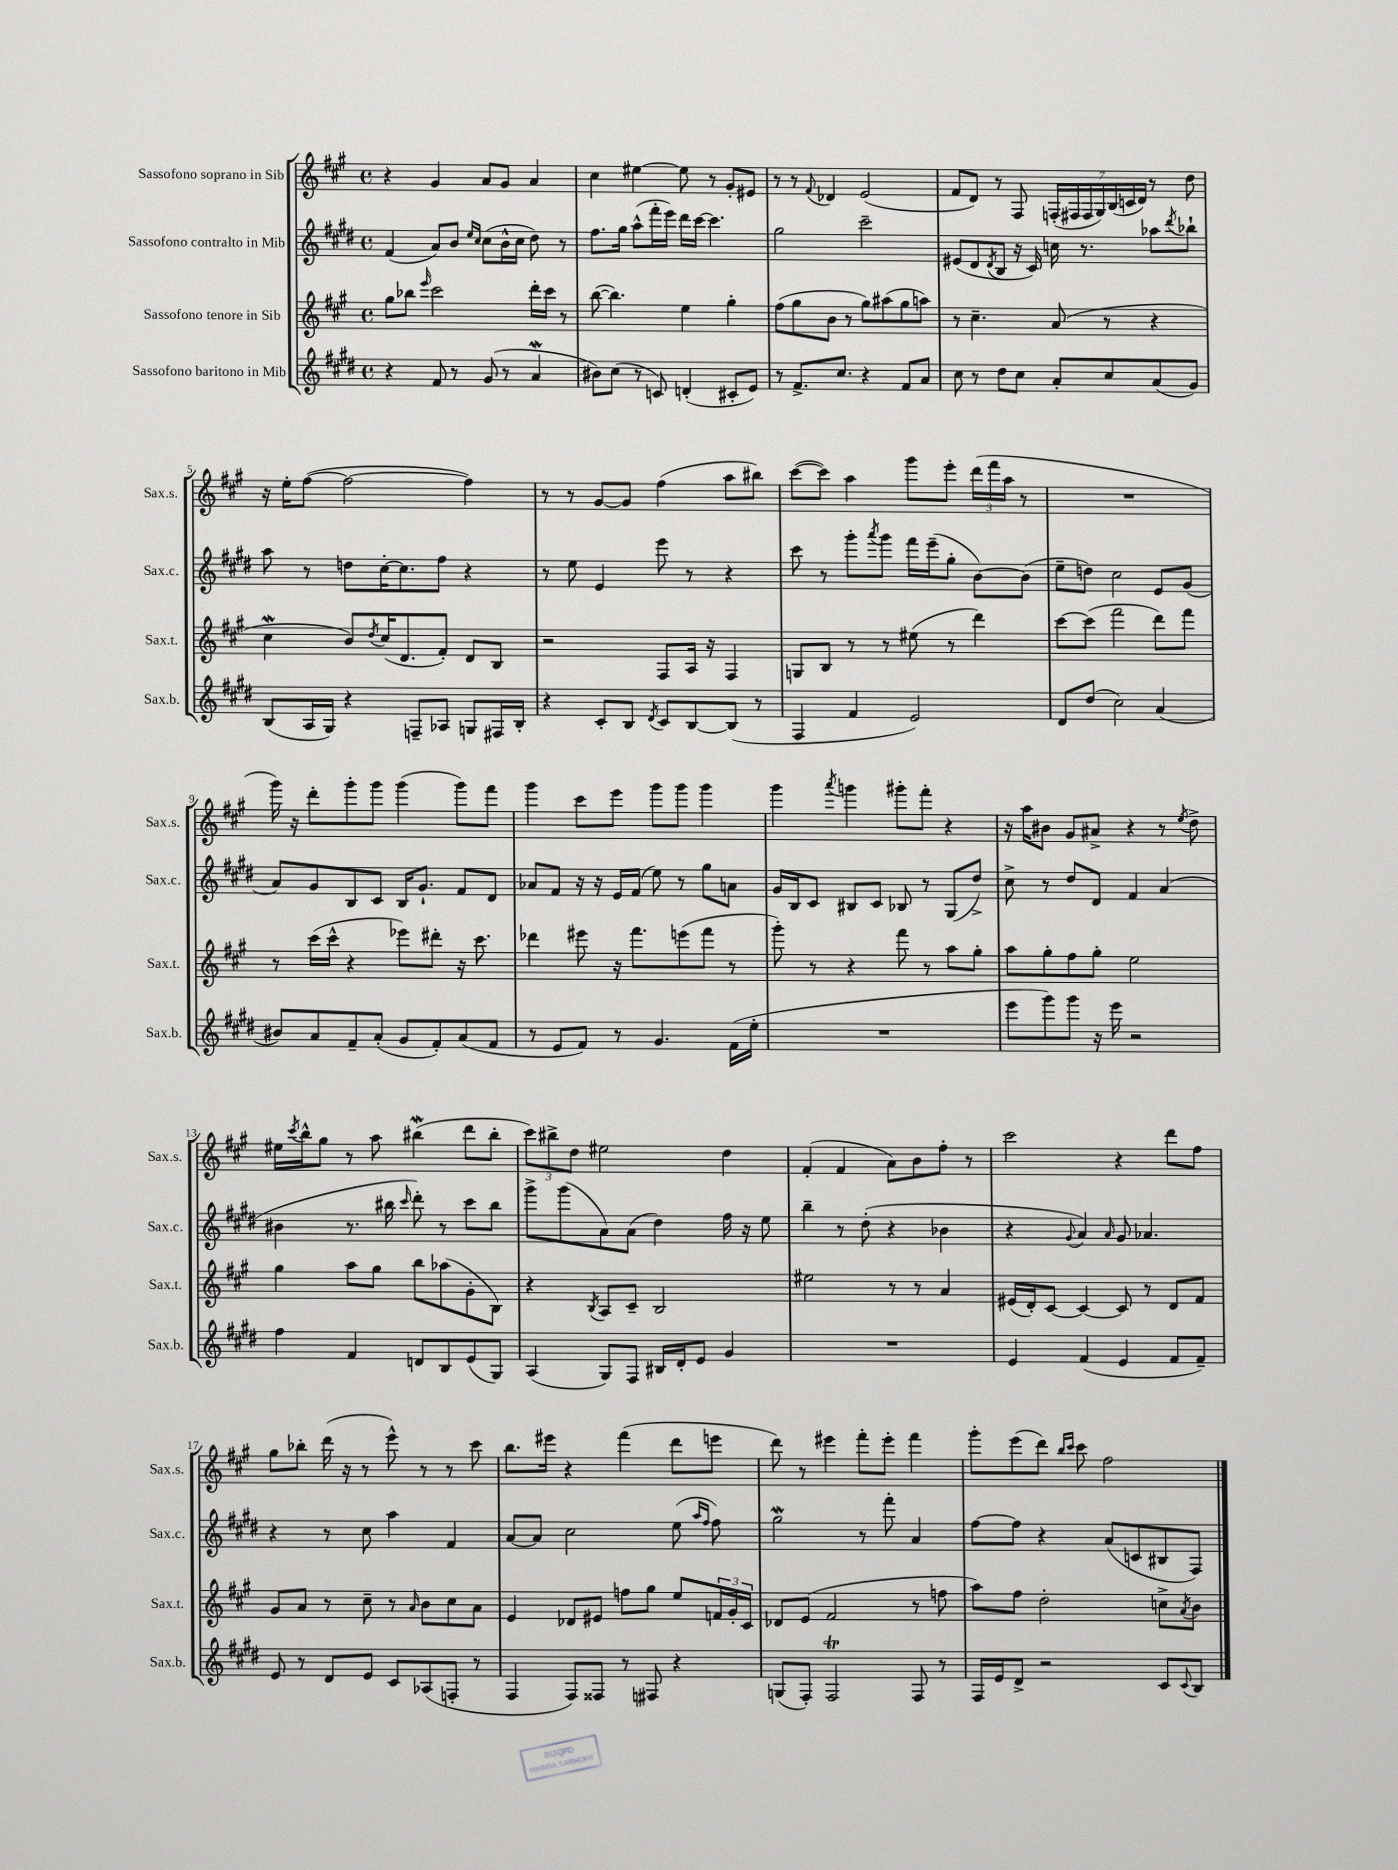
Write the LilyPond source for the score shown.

<<
\new StaffGroup <<
\new Staff = "s0" \with { instrumentName = "Sassofono soprano in Sib" shortInstrumentName = "Sax.s." } {
    \clef treble \key a \major \defaultTimeSignature \time 4/4
    r4 gis'4 a'8 gis'8 a'4 |
    cis''4 eis''4~ eis''8 r8 gis'8-. eis'8 |
    r8 r8 \appoggiatura { fis'8 } des'4 e'2( |
    fis'8 d'8) r8 fis8 \tuplet 7/4 { f16-.( fis16 fis16 gis16) b16( c'16 d'16) } r8 d''8 |
    r16 e''16-. fis''8~( fis''2~ fis''4) |
    r8 r8 gis'8~ gis'8 fis''4( a''8 bis''8) |
    cis'''8~( cis'''8) a''4 gis'''8 e'''8-. \tuplet 3/2 { d'''16( fis'''16 a''16 } r8 |
    R1 |
    gis'''16) r16 d'''8-. gis'''8-. gis'''8 gis'''4( gis'''8) fis'''8 |
    gis'''4 cis'''8 e'''8 gis'''8 gis'''8 gis'''4 |
    gis'''4 \acciaccatura { a'''8 } g'''4 gis'''8-. fis'''8-. r4 |
    r16 a''16 bis'8 gis'8 ais'8-> r4 r8 \acciaccatura { e''8 } d''8-> |
    eis''16 \acciaccatura { cis'''8 } b''16-^ gis''8 r8 a''8 bis''4\mordent( d'''8 bis''8-. |
    \tuplet 3/2 { cis'''8) bis''8-> d''8 } eis''2 d''4 |
    fis'4-.( fis'4 a'8) b'8 fis''8-. r8 |
    cis'''2 r4 d'''8 fis''8 |
    gis''8 bes''8-. d'''16( r16 r8 e'''8-^) r8 r8 cis'''8 |
    b''8. eis'''16 r4 fis'''4( d'''8 e'''8 |
    d'''8) r8 eis'''4 fis'''8-. eis'''8-. fis'''4 |
    gis'''8-. e'''8( d'''8) \grace { b''16 cis'''16 } cis'''8 fis''2 \bar "|." |
}
\new Staff = "s1" \with { instrumentName = "Sassofono contralto in Mib" shortInstrumentName = "Sax.c." } {
    \clef treble \key e \major \defaultTimeSignature \time 4/4
    fis'4( a'8) b'8 \grace { e''16 cis''16 } cis''8( b'16-^ cis''16 dis''8) r8 |
    fis''8. gis''16 a''8-^( fis'''16-. e'''16) dis'''16 cis'''16~ cis'''4. |
    gis''2 cis'''2-- |
    eis'8( dis'8 \acciaccatura { dis'8 } b8 r16 cis'16) c''16 r8. aes''8 \acciaccatura { dis'''8 } bes''8-! |
    a''8 r8 d''8 cis''16~-. cis''8. fis''8 r4 |
    r8 e''8 e'4 e'''8 r8 r4 |
    cis'''8 r8 gis'''8-. \acciaccatura { a'''8 } gis'''8 fis'''16 e'''16--( gis''8-. b'8~) b'8( |
    e''8-- d''8) cis''2 e'8 gis'8( |
    a'8) gis'8 b8 cis'8 b16 gis'8.-! fis'8 dis'8 |
    aes'8 fis'8 r16 r16 e'16 fis'16( e''8) r8 gis''8 a'8 |
    gis'16 b16 cis'8 bis8 cis'8 bes8 r8 gis8( dis''8->) |
    cis''8-> r8 dis''8 dis'8 fis'4 a'4( |
    bis'4 r8. bis''16 \grace { cis'''16 } dis'''8-.) r8 cis'''8 bis''8 |
    gis'''8-> gis'''8( a'8) a'8( dis''4) fis''16 r16 e''8 |
    b''4-- r8 dis''8-.( r4 bes'4 |
    r4 \appoggiatura { gis'8 } a'4) \grace { a'16 } gis'8 aes'4. |
    r4 r8 cis''8 a''4 fis'4 |
    a'8~ a'8 cis''2 e''8( \grace { a''16 fis''16 } fis''8) |
    gis''2\mordent r8 fis'''8-. a'4 |
    fis''8~ fis''8 r4 a'8( c'8 bis8 fis8) \bar "|." |
}
\new Staff = "s2" \with { instrumentName = "Sassofono tenore in Sib" shortInstrumentName = "Sax.t." } {
    \clef treble \key a \major \defaultTimeSignature \time 4/4
    gis''8 bes''8 \grace { e'''16 } cis'''2 d'''16-. cis'''16 r8 |
    b''8~( b''4.) e''4 gis''4-. |
    fis''8( gis''8 b'8 r8 gis''8) ais''8( gis''8 a''8) |
    r8 cis''4.-- a'8( r8 r4 |
    cis''4\mordent b'8) \acciaccatura { d''8 } cis''16( d'8. fis'8-.) d'8 b8 |
    r2 fis8 a16 r16 fis4 |
    g8 b8 r8 r8 eis''8( r8 d'''4) |
    cis'''8~ cis'''8( fis'''2 d'''8) fis'''8 |
    r8 cis'''16( cis'''16-^ r4 ees'''8) dis'''8-. r16 cis'''8. |
    des'''4 eis'''8 r16 fis'''8. e'''8( fis'''8 r8 |
    gis'''8-.) r8 r4 fis'''8 r8 a''8 gis''8-. |
    a''8 gis''8-. fis''8 gis''8-. e''2 |
    gis''4 a''8 gis''8 b''8 aes''8( gis'8-. b8) |
    r4 \acciaccatura { b8 } a8 cis'8-- b2 |
    eis''2 r8 r8 a'4 |
    eis'16( d'16-.) cis'8~ cis'4~ cis'8 r8 d'8 fis'8 |
    gis'8 a'8 r8 cis''8-- r8 \grace { a'16 } b'8 cis''8 a'8 |
    e'4 des'8 eis'8 f''8 gis''8 e''8 \tuplet 3/2 { f'16 gis'16-. cis'16 } |
    des'8 e'8( fis'2 r8 f''8 |
    a''8) fis''8 d''2-. c''8-> \acciaccatura { a'8 } b'8 \bar "|." |
}
\new Staff = "s3" \with { instrumentName = "Sassofono baritono in Mib" shortInstrumentName = "Sax.b." } {
    \clef treble \key e \major \defaultTimeSignature \time 4/4
    r4 fis'8 r8 gis'8( r8 a'4\mordent |
    bis'8) cis''8( r8 c'8) d'4-.( cis'8-. e'8) |
    r8 fis'8.-> cis''8. r4 fis'8 a'8 |
    cis''8 r8 dis''8 cis''8 a'8-. cis''8 a'8( gis'8) |
    b8( a16 gis16) r4 f8-- aes8 g8 fis16 b16-. |
    r4 cis'8-. b8 \acciaccatura { dis'8 } cis'8 b8~ b8( r8 |
    fis4 fis'4 e'2) |
    dis'8 dis''8( cis''2) a'4( |
    bis'8) a'8 fis'8-- a'8-.( gis'8 fis'8-.) a'8( fis'8 |
    r8 e'8 fis'8) r8 gis'4. fis'16( e''16-. |
    R1 |
    e'''8 gis'''8) gis'''8 r16 e'''16 r2 |
    fis''4 fis'4 d'8 b8 e'8( gis8) |
    a4( gis8) fis8 bis16 dis'16-. e'8 gis'4 |
    R1 |
    e'4 fis'4( e'4 fis'8 fis'8--) |
    e'8 r8 dis'8 e'8 cis'8 aes8( f8-. r8 |
    fis4 fis8) fisis8 r8 fis8 r4 |
    g8( fis8-.) fis2\trill fis8 r8 |
    fis16 e'16 dis'8-> r2 cis'8 \appoggiatura { cis'8 } b8 \bar "|." |
}
>>
>>
